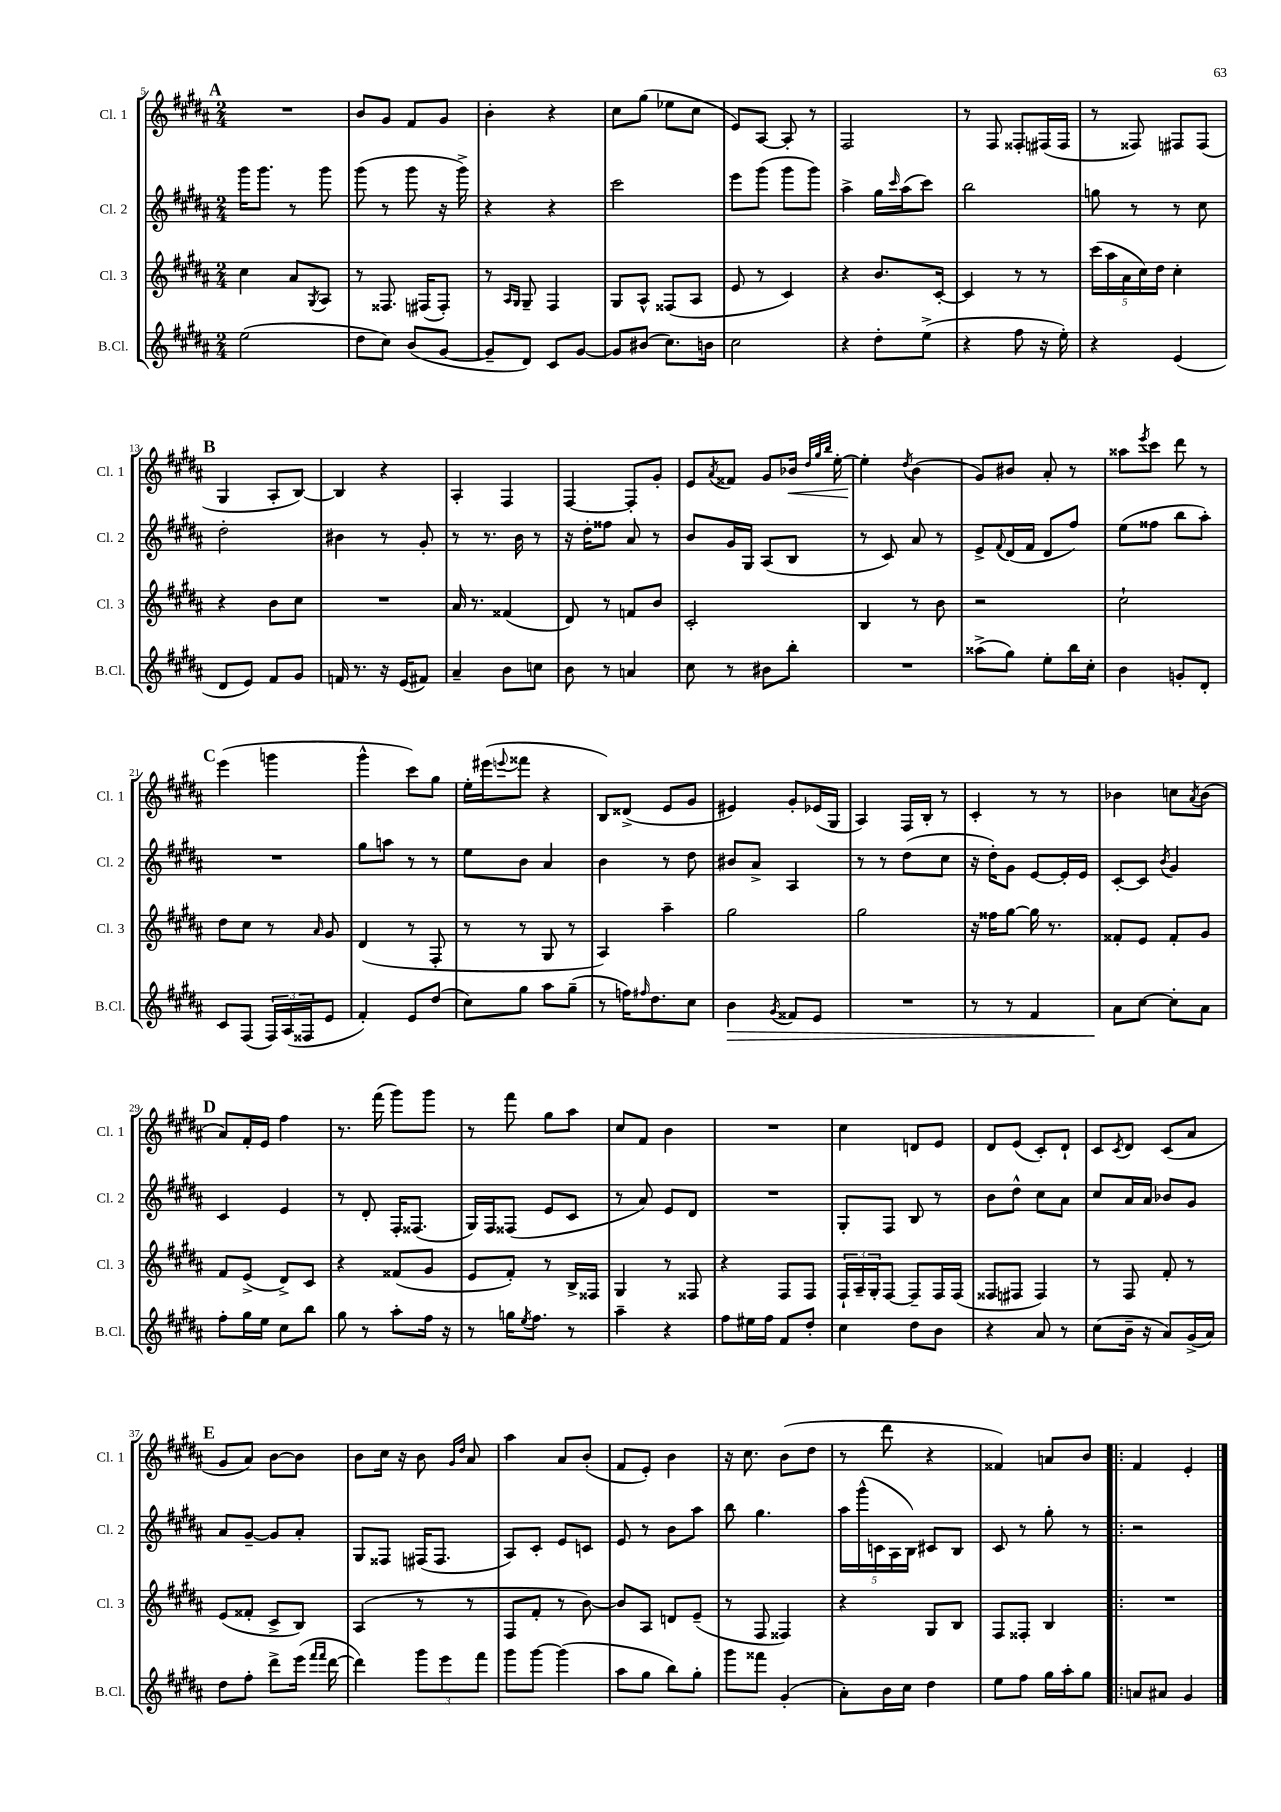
<<
\new StaffGroup <<
\new Staff = "s0" \with { instrumentName = "Cl. 1" shortInstrumentName = "Cl. 1" } {
    \clef treble \key b \major \numericTimeSignature \time 2/4
    \mark \markup { \bold "A" } R2 |
    b'8 gis'8 fis'8 gis'8 |
    b'4-. r4 |
    cis''8 gis''8( ees''8 cis''8 |
    e'8) ais8~ ais8-. r8 |
    fis2 |
    r8 fis8 fisis8-. fis16( fis16 |
    r8 fisis8) fis8 fis8( |
    \mark \markup { \bold "B" } gis4 ais8-. b8~) |
    b4 r4 |
    ais4-. fis4 |
    fis4~ fis8-. gis'8-. |
    e'8 \acciaccatura { ais'8 } fisis'8 gis'8 bes'16\< \grace { dis''32 gis''32 b''32 } e''16~-. |
    e''4-.\! \acciaccatura { dis''8 } b'4( |
    gis'8) bis'8 ais'8-. r8 |
    aisis''8 \acciaccatura { e'''8 } cis'''8 dis'''8 r8 |
    \mark \markup { \bold "C" } e'''4( g'''4 |
    gis'''4-^ cis'''8) gis''8 |
    e''16-. eis'''16( \appoggiatura { e'''8 } fisis'''8 r4 |
    b8) disis'8->( e'8 gis'8 |
    eis'4) gis'8-. ees'16( gis16 |
    ais4) fis16 b16-. r8 |
    cis'4-. r8 r8 |
    bes'4 c''8 \acciaccatura { ais'8 } bes'8( |
    \mark \markup { \bold "D" } ais'8) fis'16-. e'16 fis''4 |
    r8. fis'''16( gis'''8) gis'''8 |
    r8 fis'''8 gis''8 ais''8 |
    cis''8 fis'8 b'4 |
    R2 |
    cis''4 d'8 e'8 |
    dis'8 e'8( cis'8-.) dis'8-! |
    cis'8 \acciaccatura { cis'8 } dis'8 cis'8( ais'8 |
    \mark \markup { \bold "E" } gis'8 ais'8) b'8~ b'8 |
    b'8 cis''16 r16 b'8 \grace { gis'16 dis''16 } ais'8 |
    ais''4 ais'8 b'8-.( |
    fis'8 e'8-.) b'4 |
    r16 cis''8. b'8( dis''8 |
    r8 dis'''8 r4 |
    fisis'4) a'8 b'8 |
    \bar ".|:" fis'4 e'4-. \bar "|." |
}
\new Staff = "s1" \with { instrumentName = "Cl. 2" shortInstrumentName = "Cl. 2" } {
    \clef treble \key b \major \numericTimeSignature \time 2/4
    \mark \markup { \bold "A" } gis'''16 gis'''8. r8 gis'''8 |
    gis'''8( r8 gis'''8 r16 gis'''16->) |
    r4 r4 |
    cis'''2 |
    e'''8 gis'''8( gis'''8 gis'''8) |
    ais''4-> gis''16 \grace { cis'''16 } ais''16( cis'''8) |
    b''2 |
    g''8 r8 r8 cis''8 |
    \mark \markup { \bold "B" } dis''2-. |
    bis'4 r8 gis'8-. |
    r8 r8. b'16 r8 |
    r16 dis''16-. fisis''8 ais'8 r8 |
    b'8 gis'16 gis16 ais8( b8 |
    r8 cis'8) ais'8 r8 |
    e'8-> \appoggiatura { fis'8 } dis'16( fis'16 dis'8 fis''8) |
    e''8( fisis''8 b''8 ais''8-.) |
    \mark \markup { \bold "C" } R2 |
    gis''8 a''8 r8 r8 |
    e''8 b'8 ais'4 |
    b'4 r8 dis''8 |
    bis'8 ais'8-> ais4 |
    r8 r8 dis''8( cis''8 |
    r16 dis''16-.) gis'8 e'8~ e'16-. e'16 |
    cis'8~-. cis'8 \acciaccatura { b'8 } gis'4 |
    \mark \markup { \bold "D" } cis'4 e'4 |
    r8 dis'8-. fis16-. fisis8.( |
    gis16) fis16 fisis8( e'8 cis'8 |
    r8 ais'8) e'8 dis'8 |
    R2 |
    gis8-. fis8 b8 r8 |
    b'8 dis''8-^ cis''8 ais'8 |
    cis''8 ais'16 ais'16 bes'8 gis'8 |
    \mark \markup { \bold "E" } ais'8 gis'8~-- gis'8 ais'8-. |
    gis8 fisis8 fis16( fis8. |
    ais8) cis'8-. e'8 c'8 |
    e'8 r8 b'8 ais''8 |
    b''8 gis''4. |
    \tuplet 5/4 { ais''16 gis'''16-^( c'16 ais16 b16) } cis'8 b8 |
    cis'8 r8 gis''8-. r8 |
    \bar ".|:" r2 \bar "|." |
}
\new Staff = "s2" \with { instrumentName = "Cl. 3" shortInstrumentName = "Cl. 3" } {
    \clef treble \key b \major \numericTimeSignature \time 2/4
    \mark \markup { \bold "A" } cis''4 ais'8 \acciaccatura { gis8 } ais8 |
    r8 fisis8. fis16( fis8-.) |
    r8 \grace { ais16 gis16 } gis8-- fis4 |
    gis8 ais8-^ fisis8( ais8 |
    e'8 r8 cis'4) |
    r4 b'8. cis'16~-. |
    cis'4 r8 r8 |
    \tuplet 5/4 { cis'''16( ais''16 ais'16 cis''16) dis''16 } cis''4-. |
    \mark \markup { \bold "B" } r4 b'8 cis''8 |
    R2 |
    ais'16 r8. fisis'4( |
    dis'8) r8 f'8 b'8 |
    cis'2-. |
    b4 r8 b'8 |
    r2 |
    cis''2-! |
    \mark \markup { \bold "C" } dis''8 cis''8 r8 \grace { ais'16 } gis'8 |
    dis'4( r8 fis8-. |
    r8 r8 gis8 r8 |
    ais4) ais''4-- |
    gis''2 |
    gis''2 |
    r16 fisis''16 gis''8~ gis''16 r8. |
    fisis'8-. e'8 fisis'8-. gis'8 |
    \mark \markup { \bold "D" } fis'8 e'8->( dis'8->) cis'8 |
    r4 fisis'8( gis'8 |
    e'8 fis'8-.) r8 b16-> fisis16 |
    gis4 r8 fisis8 |
    r4 fis8 fis8 |
    \tuplet 3/2 { fis16-! ais16-- gis16-. } fis8~ fis8-- fis16 fis16( |
    fisis8 fis8 fis4) |
    r8 fis8 fis'8-. r8 |
    \mark \markup { \bold "E" } e'8( fisis'8-. cis'8-> b8) |
    ais4( r8 r8 |
    fis8 fis'8-. r8 b'8~) |
    b'8 ais8 d'8 e'8--( |
    r8 fis8 fisis4) |
    r4 gis8 b8 |
    fis8 fisis8-. b4 |
    \bar ".|:" R2 \bar "|." |
}
\new Staff = "s3" \with { instrumentName = "B.Cl." shortInstrumentName = "B.Cl." } {
    \clef treble \key b \major \numericTimeSignature \time 2/4
    \mark \markup { \bold "A" } e''2( |
    dis''8 cis''8) b'8( gis'8~ |
    gis'8-- dis'8) cis'8 gis'8~ |
    gis'8 bis'8( cis''8.) b'16 |
    cis''2 |
    r4 dis''8-. e''8->( |
    r4 fis''8 r16 e''16-.) |
    r4 e'4( |
    \mark \markup { \bold "B" } dis'8 e'8) fis'8 gis'8 |
    f'16 r8. r16 e'16( fis'8) |
    ais'4-- b'8 c''8 |
    b'8 r8 a'4 |
    cis''8 r8 bis'8 b''8-. |
    R2 |
    aisis''8->( gis''8) e''8-. b''16 cis''16-. |
    b'4 g'8-. dis'8-. |
    \mark \markup { \bold "C" } cis'8 fis8( \tuplet 3/2 { fis16) ais16( fisis16 } e'8 |
    fis'4-.) e'8 dis''8( |
    cis''8) gis''8 ais''8 gis''8--( |
    r8 f''16) \grace { fis''16 } dis''8. cis''8 |
    b'4\> \acciaccatura { gis'8 } fisis'8 e'8 |
    R2 |
    r8 r8 fis'4 |
    ais'8\! cis''8~ cis''8-. ais'8 |
    \mark \markup { \bold "D" } fis''8-. gis''16 e''16 cis''8 b''8 |
    gis''8 r8 ais''8-. fis''16 r16 |
    r8 g''16 \acciaccatura { e''8 } fis''8. r8 |
    ais''4-- r4 |
    fis''8 eis''16 fis''16 fis'8 dis''8-. |
    cis''4 dis''8 b'8 |
    r4 ais'8 r8 |
    cis''8( b'16-- r16 ais'8) gis'16->( ais'16) |
    \mark \markup { \bold "E" } dis''8 fis''8-. dis'''8-> e'''16( \grace { fis'''16 fis'''16 } dis'''16~ |
    dis'''4) \tuplet 3/2 { gis'''8 e'''8 fis'''8 } |
    gis'''8 gis'''8~ gis'''4( |
    ais''8 gis''8 b''8) gis''8-. |
    gis'''8 fisis'''8 gis'4-.( |
    ais'8-.) b'16 cis''16 dis''4 |
    e''8 fis''8 gis''16 ais''16-. gis''8 |
    \bar ".|:" a'8 ais'8 gis'4 \bar "|." |
}
>>
>>
\layout { \context { \Score currentBarNumber = #5 } }
